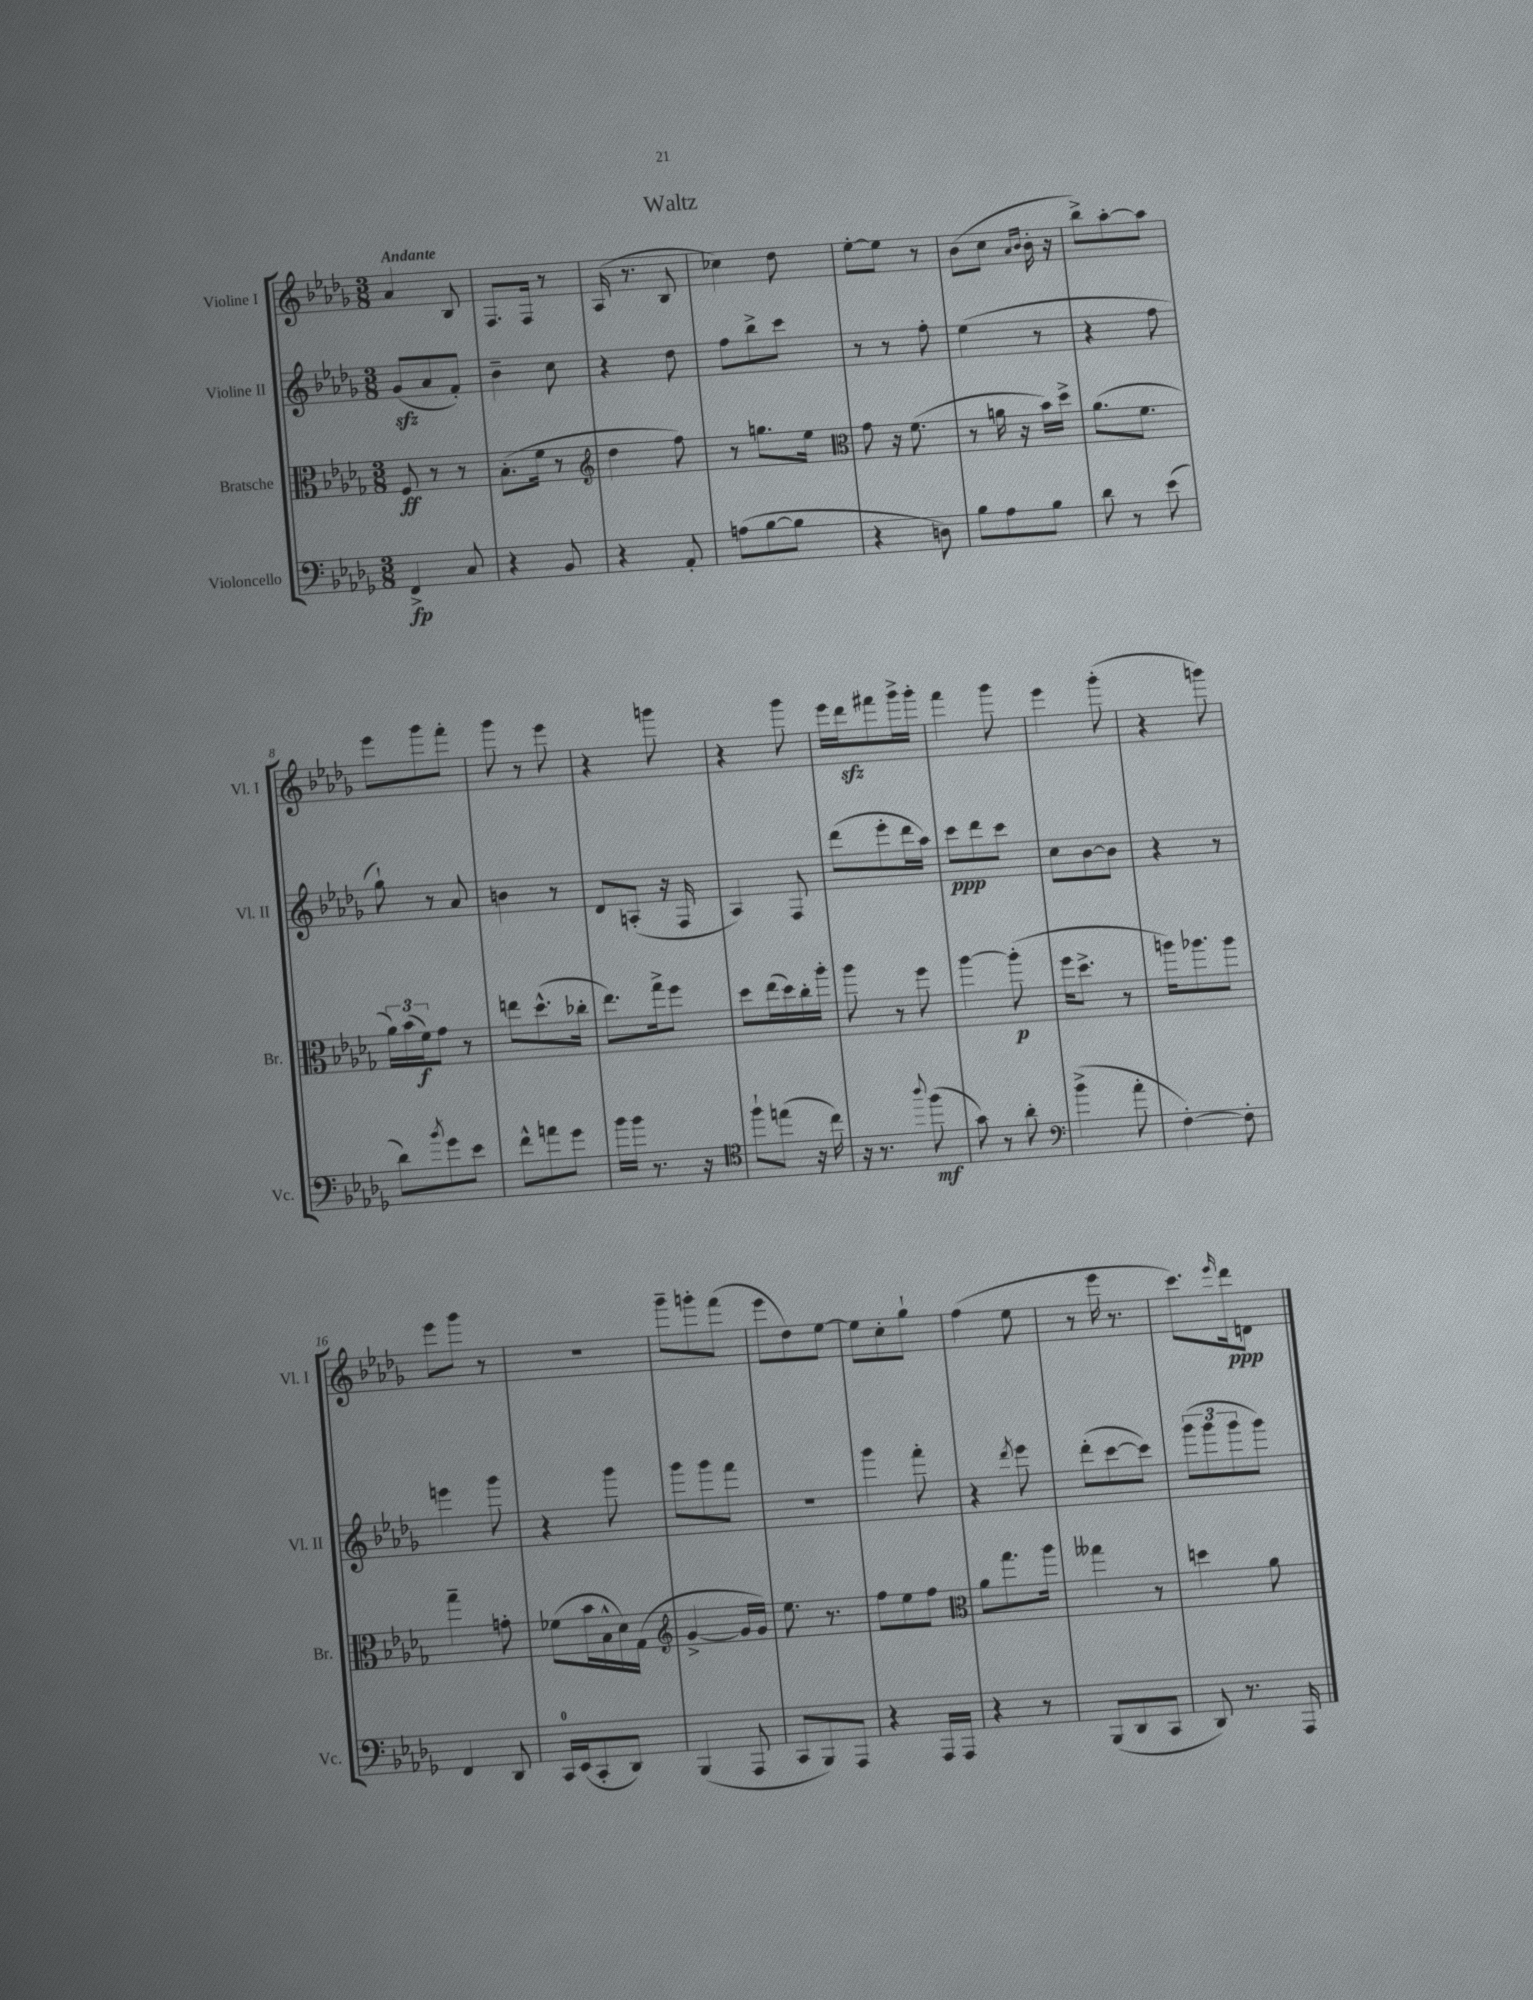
\header { title = "Waltz" }
<<
\new StaffGroup <<
\new Staff = "s0" \with { instrumentName = "Violine I" shortInstrumentName = "Vl. I" } {
    \clef treble \key des \major \numericTimeSignature \time 3/8 \tempo "Andante"
    aes'4 bes8 |
    f8. f16 r8 |
    aes16( r8. bes8 |
    ces''4) des''8 |
    ees''8~-. ees''8 r8 |
    bes'8( c''8 \grace { aes'16 bes'16 } bes'16-. r16 |
    bes''8->) aes''8~-. aes''8 |
    ees'''8 ges'''8 f'''8-. |
    ges'''8 r8 ees'''8 |
    r4 g'''8 |
    r4 ges'''8 |
    ees'''16 des'''16\sfz fis'''8 ges'''16-> ges'''16-. |
    f'''4 ges'''8 |
    ees'''4 ges'''8-.( |
    r4 g'''8) |
    ees'''8 ges'''8 r8 |
    R4. |
    ges'''8-- g'''8-. f'''8( |
    ees'''8 des''8) ees''8~ |
    ees''8 c''8-. ges''8-! |
    f''4( ees''8 |
    r8 ees'''16 r8. |
    c'''8.) \grace { ees'''16 } des'''16\ppp d'8 \bar "|." |
}
\new Staff = "s1" \with { instrumentName = "Violine II" shortInstrumentName = "Vl. II" } {
    \clef treble \key des \major \numericTimeSignature \time 3/8
    ges'8\sfz( aes'8 f'8-.) |
    bes'4-- c''8 |
    r4 des''8 |
    f''8 bes''8-> c'''8 |
    r8 r8 f''8-. |
    ees''4( r8 |
    r4 f''8 |
    ges''8-!) r8 aes'8 |
    b'4 r8 |
    des'8 a8-.( r16 f16 |
    aes4) f8 |
    des'''8( ees'''8-. des'''16 aes''16) |
    c'''8\ppp des'''8 c'''8 |
    c''8 bes'8~ bes'8 |
    r4 r8 |
    e'''4 ges'''8 |
    r4 ges'''8 |
    ges'''8 ges'''8 f'''8 |
    R4. |
    ges'''4 f'''8-. |
    r4 \acciaccatura { des'''8 } ees'''8 |
    des'''8-.( c'''8~ c'''8) |
    \tuplet 3/2 { ges'''8( ges'''8 ges'''8 } ges'''8) \bar "|." |
}
\new Staff = "s2" \with { instrumentName = "Bratsche" shortInstrumentName = "Br." } {
    \clef alto \key des \major \numericTimeSignature \time 3/8
    f8\ff r8 r8 |
    bes8.-.( f'16 r8 |
    \clef treble des''4 f''8) |
    r8 g''8. ees''16 |
    \clef alto ges'8 r16 f'8.( |
    r8 a'16 r16 bes'16) des''16-> |
    aes'8.( f'8. |
    \tuplet 3/2 { aes'16) bes'16( f'16\f) } ges'8 r8 |
    e''8 des''8.-^( ces''16-. |
    ees''8.) ges''16-> f''8 |
    des''8 ees''16( des''16) c''16-. aes''16-. |
    aes''8 r8 f''8 |
    aes''4~ aes''8-.\p( |
    f''16 des''8.-> r8 |
    a''16) aes''8. aes''8 |
    ges''4-- g'8-. |
    fes'8( bes'16 bes16-^ des'16) ges16( |
    \clef treble ges'4~-> ges'16 ges'16) |
    ees''8. r8. |
    f''8 ees''8 f''8 |
    \clef alto aes'8 ges''8. aes''16 |
    geses''4 r8 |
    d''4 aes'8 \bar "|." |
}
\new Staff = "s3" \with { instrumentName = "Violoncello" shortInstrumentName = "Vc." } {
    \clef bass \key des \major \numericTimeSignature \time 3/8
    f,4->\fp c8 |
    r4 bes,8 |
    r4 aes,8-. |
    a8( bes8~ bes8 |
    r4 d8) |
    bes8 aes8 bes8 |
    des'8 r8 ees'8( |
    des'8) \acciaccatura { bes'8 } ges'8 ees'8 |
    f'8-^ a'8 ges'8 |
    bes'16 bes'16 r8. r16 |
    \clef tenor f''8-! e''8( r16 c''16) |
    r16 r8. \appoggiatura { aes''8 } f''8\mf( |
    ges'8) r8 aes'8-. |
    \clef bass bes'4->( aes'8-. |
    f4~-.) f8-. |
    f,4 des,8 |
    c,16-0 ees,16( c,8-. des,8) |
    bes,,4( aes,,8 |
    c,8 bes,,8) aes,,8 |
    r4 aes,,16 aes,,16 |
    r4 r8 |
    bes,,8( des,8 c,8 |
    des,8) r8. aes,,16 \bar "|." |
}
>>
>>
